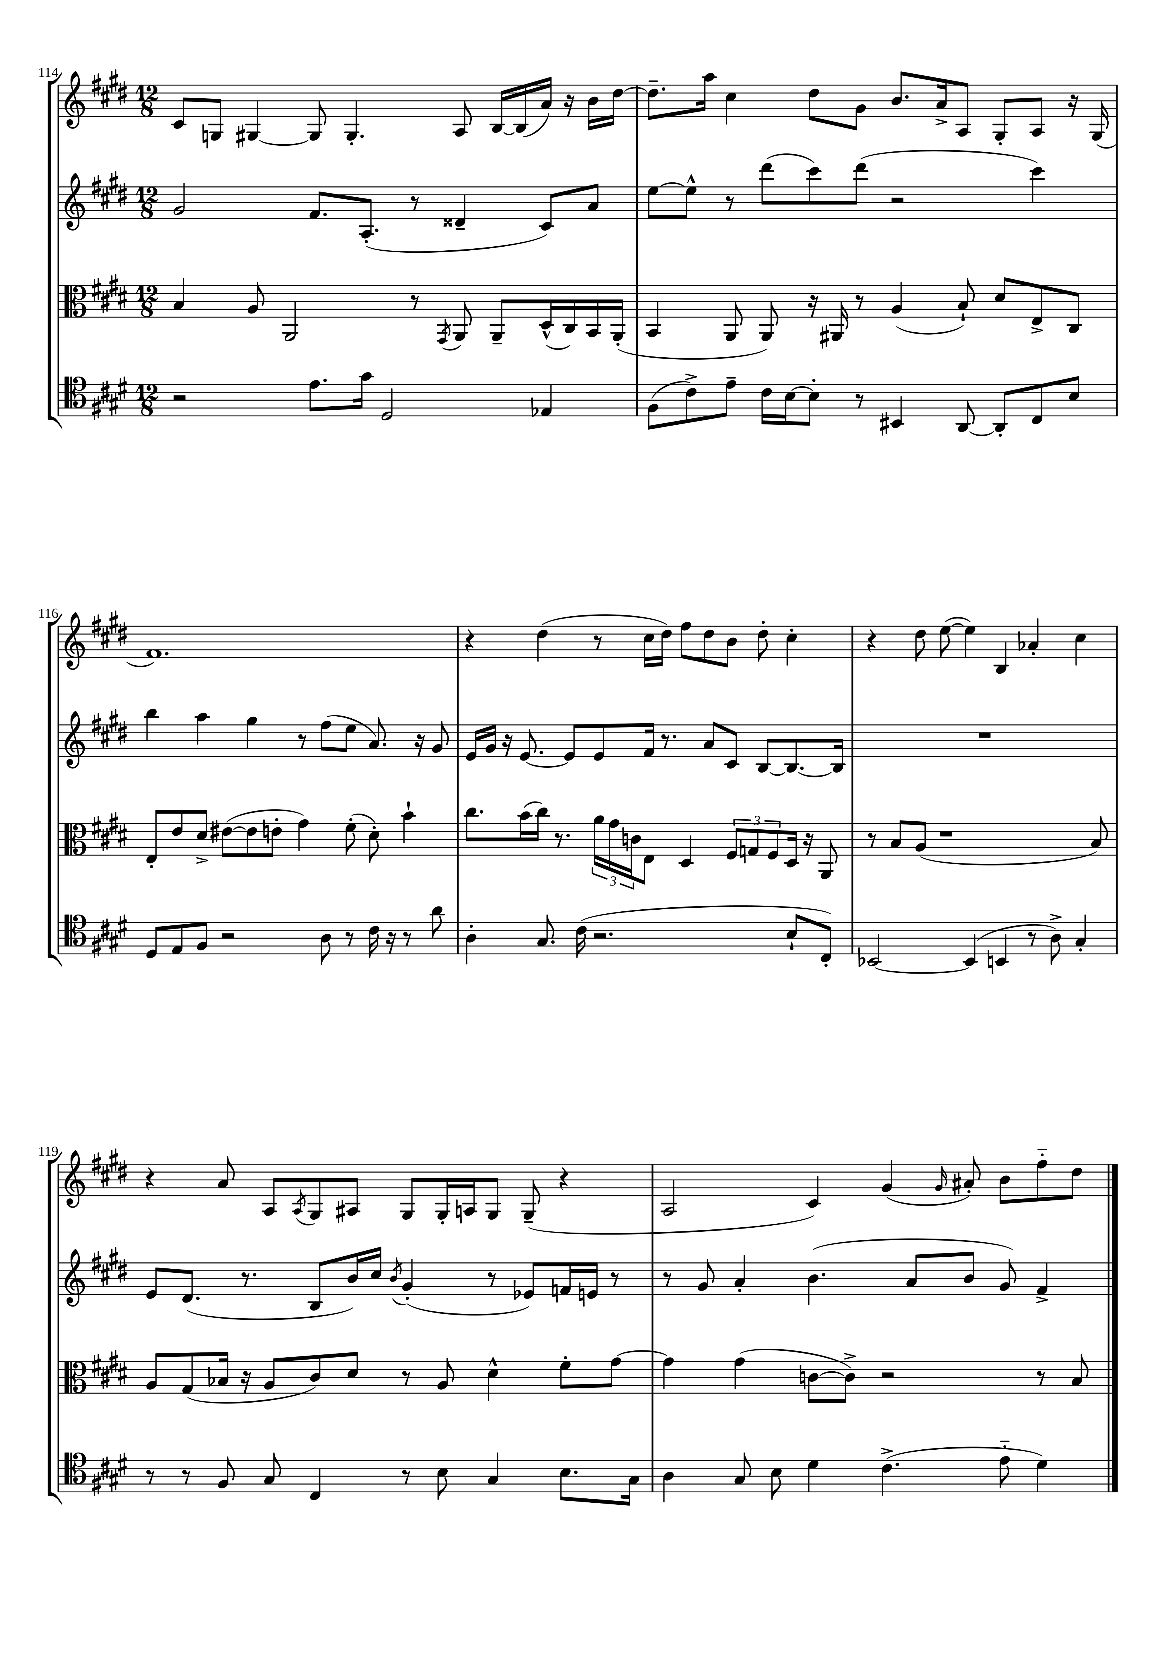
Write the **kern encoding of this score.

**kern	**kern	**kern	**kern
*staff4	*staff3	*staff2	*staff1
*clefC4	*clefC3	*clefG2	*clefG2
*k[f#c#g#d#]	*k[f#c#g#d#]	*k[f#c#g#d#]	*k[f#c#g#d#]
*M12/8	*M12/8	*M12/8	*M12/8
2r	4B	2g#	8c#
.	.	.	8G
.	8A	.	[4G#
.	2AA	.	.
8.e	.	8.f#	8G#]
.	.	.	4.G#'
16g#	.	(8.A'	.
2D#	.	.	.
.	8r	8r	.
.	8qGG#	.	.
.	8AA	4d##~	8A
.	8AA~	.	[16B
.	.	.	(16B]
4E-	(16D#^^	8c#)	16a)
.	16C#)	.	16r
.	16BB	8a	16b
.	(16AA'	.	[16dd#
=	=	=	=
(8F#	4BB	[8ee	8.dd#~]
8c#^)	.	8ee^^]	.
.	.	.	16aa
8e~	8AA	8r	4cc#
16c#	8AA)	(8ddd#	.
[16B	.	.	.
8B']	16r	8ccc#)	8dd#
.	16AA#	.	.
8r	8r	(8ddd#	8g#
4BB#	(4A	2r	8.b
.	.	.	16a^
[8AA	8B`)	.	8A
8AA']	8d#	.	8G#'
8C#	8E^	4ccc#)	8A
8B	8C#	.	16r
.	.	.	(16G#
=	=	=	=
8D#	8E'	4bb	1.f#)
8E	8e	.	.
8F#	8d#^	4aa	.
2r	([8e#	.	.
.	8e#]	4gg#	.
.	8e'	.	.
.	4g#)	8r	.
8A	.	(8ff#	.
8r	(8f#'	8ee	.
16c#	8d#')	8.a)	.
16r	.	.	.
8r	4b`	.	.
.	.	16r	.
8a	.	8g#	.
=	=	=	=
4A'	8.cc#	16e	4r
.	.	16g#	.
.	.	16r	.
.	(16b	[8.e	.
8.G#	16cc#)	.	(4dd#
.	8.r	.	.
.	.	8e]	.
(16c#	.	.	.
2.r	24a	8e	8r
.	24g#	.	.
.	24c	.	.
.	8E	16f#	16cc#
.	.	8.r	16dd#)
.	4D#	.	8ff#
.	.	8a	8dd#
.	12F#	8c#	8b
.	12G	.	.
.	.	[8B	8dd#'
.	12F#	.	.
8B`	16D#	8.B_	4cc#'
.	16r	.	.
8C#')	8AA	.	.
.	.	16B]	.
=	=	=	=
[2BB-	8r	1.r	4r
.	8B	.	.
.	(8A	.	8dd#
.	1r	.	([8ee
(4BB-]	.	.	4ee])
4BB	.	.	4B
8r	.	.	4a-'
8A^)	.	.	.
4G#'	.	.	4cc#
.	8B)	.	.
=	=	=	=
8r	8A	8e	4r
8r	(8G#	(8.d#	.
8F#	16B-	.	8a
.	16r	8.r	.
8G#	8A	.	8A
.	.	.	8qA
4C#	8c#)	8B	8G#
.	8d#	16b)	8A#
.	.	16cc#	.
.	.	8qb	.
8r	8r	(4g#'	8G#
8B	8A	.	16G#'
.	.	.	16A
4G#	4d#^^	8r	8G#
.	.	8e-)	(8G#~
8.B	8f#'	16f	4r
.	.	16e	.
.	[8g#	8r	.
16G#	.	.	.
=	=	=	=
4A	4g#]	8r	2A
.	.	8g#	.
8G#	(4g#	4a'	.
8B	.	.	.
4d#	[8c	(4.b	4c#)
.	8c^])	.	.
(4.c#^	2r	.	(4g#
.	.	8a	.
.	.	.	16qqg#
.	.	8b	8a#')
8e'~	.	8g#)	8b
4d#)	8r	4f#^	8ff#'~
.	8B	.	8dd#
==	==	==	==
*-	*-	*-	*-
